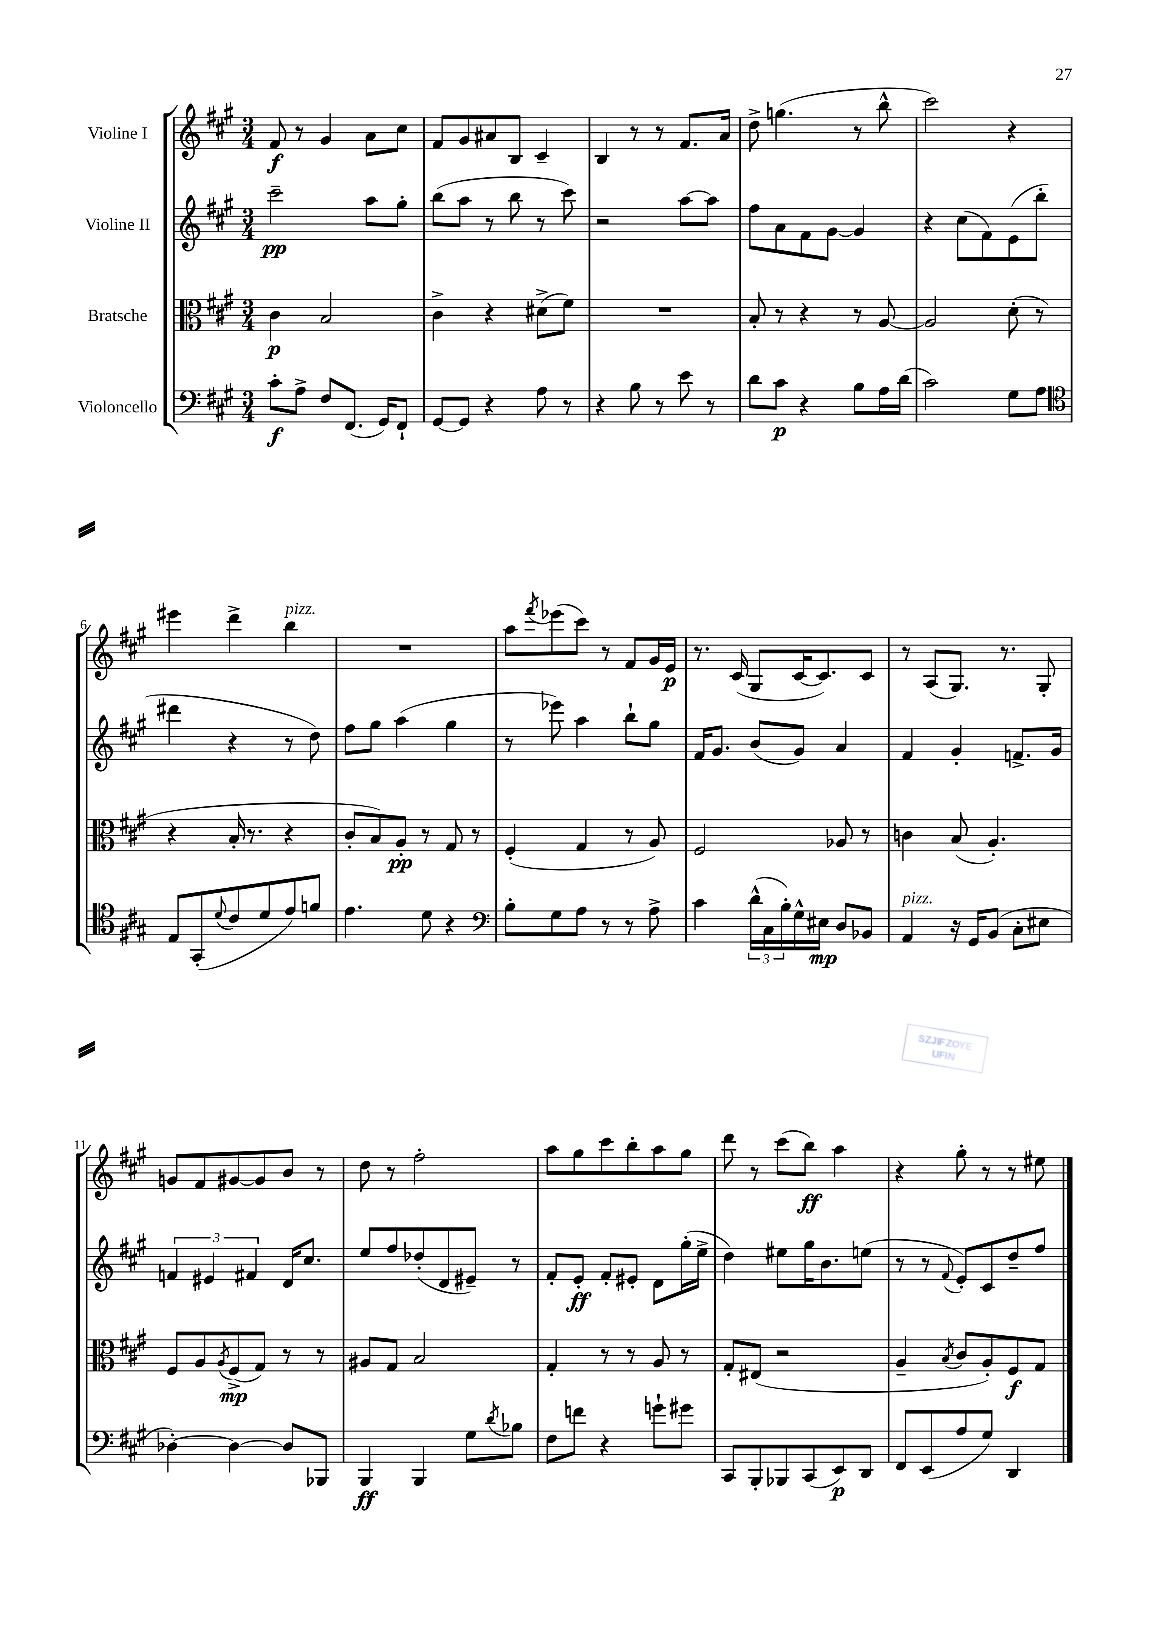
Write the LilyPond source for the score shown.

<<
\new StaffGroup <<
\new Staff = "s0" \with { instrumentName = "Violine I" } {
    \clef treble \key a \major \numericTimeSignature \time 3/4
    fis'8\f r8 gis'4 a'8 cis''8 |
    fis'8 gis'8 ais'8 b8 cis'4-- |
    b4 r8 r8 fis'8. a'16 |
    d''8-> g''4.( r8 b''8-^ |
    cis'''2) r4 |
    eis'''4 d'''4-> b''4^\markup { \italic "pizz." } |
    R2. |
    a''8 \acciaccatura { fis'''8 } ees'''8( cis'''8) r8 fis'8 gis'16 e'16\p |
    r8. cis'16( gis8 cis'16~ cis'8.) cis'8 |
    r8 a8( gis8.) r8. gis8-. |
    g'8 fis'8 gis'8~ gis'8 b'8 r8 |
    d''8 r8 fis''2-. |
    a''8 gis''8 cis'''8 b''8-. a''8 gis''8 |
    d'''8 r8 cis'''8( b''8\ff) a''4 |
    r4 gis''8-. r8 r8 eis''8 \bar "|." |
}
\new Staff = "s1" \with { instrumentName = "Violine II" } {
    \clef treble \key a \major \numericTimeSignature \time 3/4
    cis'''2--\pp a''8 gis''8-. |
    b''8( a''8 r8 b''8 r8 cis'''8) |
    r2 a''8~ a''8 |
    fis''8 a'8 fis'8 gis'8~ gis'4 |
    r4 cis''8( fis'8) e'8( b''8-. |
    dis'''4 r4 r8 d''8) |
    fis''8 gis''8 a''4( gis''4 |
    r8 ees'''8) a''4 b''8-! gis''8 |
    fis'16 gis'8. b'8( gis'8) a'4 |
    fis'4 gis'4-. f'8.-> gis'16 |
    \tuplet 3/2 { f'4 eis'4 fis'4 } d'16 cis''8. |
    e''8 fis''8 des''8-.( d'8 eis'8--) r8 |
    fis'8-. e'8-.\ff fis'8-. eis'8-. d'8 gis''16-.( e''16-> |
    d''4) eis''8 gis''16 b'8. e''8( |
    r8 r8 \appoggiatura { fis'8 } e'8-.) cis'8 d''8-- fis''8 \bar "|." |
}
\new Staff = "s2" \with { instrumentName = "Bratsche" } {
    \clef alto \key a \major \numericTimeSignature \time 3/4
    cis'4\p b2 |
    cis'4-> r4 dis'8->( fis'8) |
    R2. |
    b8-. r8 r4 r8 a8~ |
    a2 d'8-.( r8 |
    r4 b16-. r8. r4 |
    cis'8-. b8) a8-.\pp r8 gis8 r8 |
    fis4-.( gis4 r8 a8) |
    fis2 aes8 r8 |
    c'4 b8( a4.-.) |
    fis8 a8 \acciaccatura { a8 } fis8->\mp( gis8) r8 r8 |
    ais8 gis8 b2 |
    gis4-. r8 r8 a8 r8 |
    gis8-. eis8( r2 |
    a4-- \acciaccatura { b8 } cis'8 a8-.) fis8\f gis8 \bar "|." |
}
\new Staff = "s3" \with { instrumentName = "Violoncello" } {
    \clef bass \key a \major \numericTimeSignature \time 3/4
    cis'8-.\f a8-> fis8 fis,8.( gis,16) fis,8-! |
    gis,8~ gis,8 r4 a8 r8 |
    r4 b8 r8 e'8 r8 |
    d'8 cis'8\p r4 b8 a16 d'16( |
    cis'2) gis8 a8 |
    \clef tenor e8 gis,8-.( \appoggiatura { d'8 } cis'8 d'8 e'8) f'8 |
    e'4. d'8 r4 |
    \clef bass b8-. gis8 a8 r8 r8 a8-> |
    cis'4 \tuplet 3/2 { d'16-^( cis16 b16-.) } gis16-^ eis16\mp d8 bes,8 |
    a,4^\markup { \italic "pizz." } r16 gis,16 b,8( cis8-. eis8 |
    des4~-.) des4~ des8 bes,,8 |
    b,,4\ff b,,4 gis8 \acciaccatura { d'8 } bes8 |
    fis8 f'8 r4 g'8-! gis'8 |
    cis,8 b,,8-. bes,,8 cis,8( e,8\p) d,8 |
    fis,8 e,8( a8 gis8) d,4 \bar "|." |
}
>>
>>
